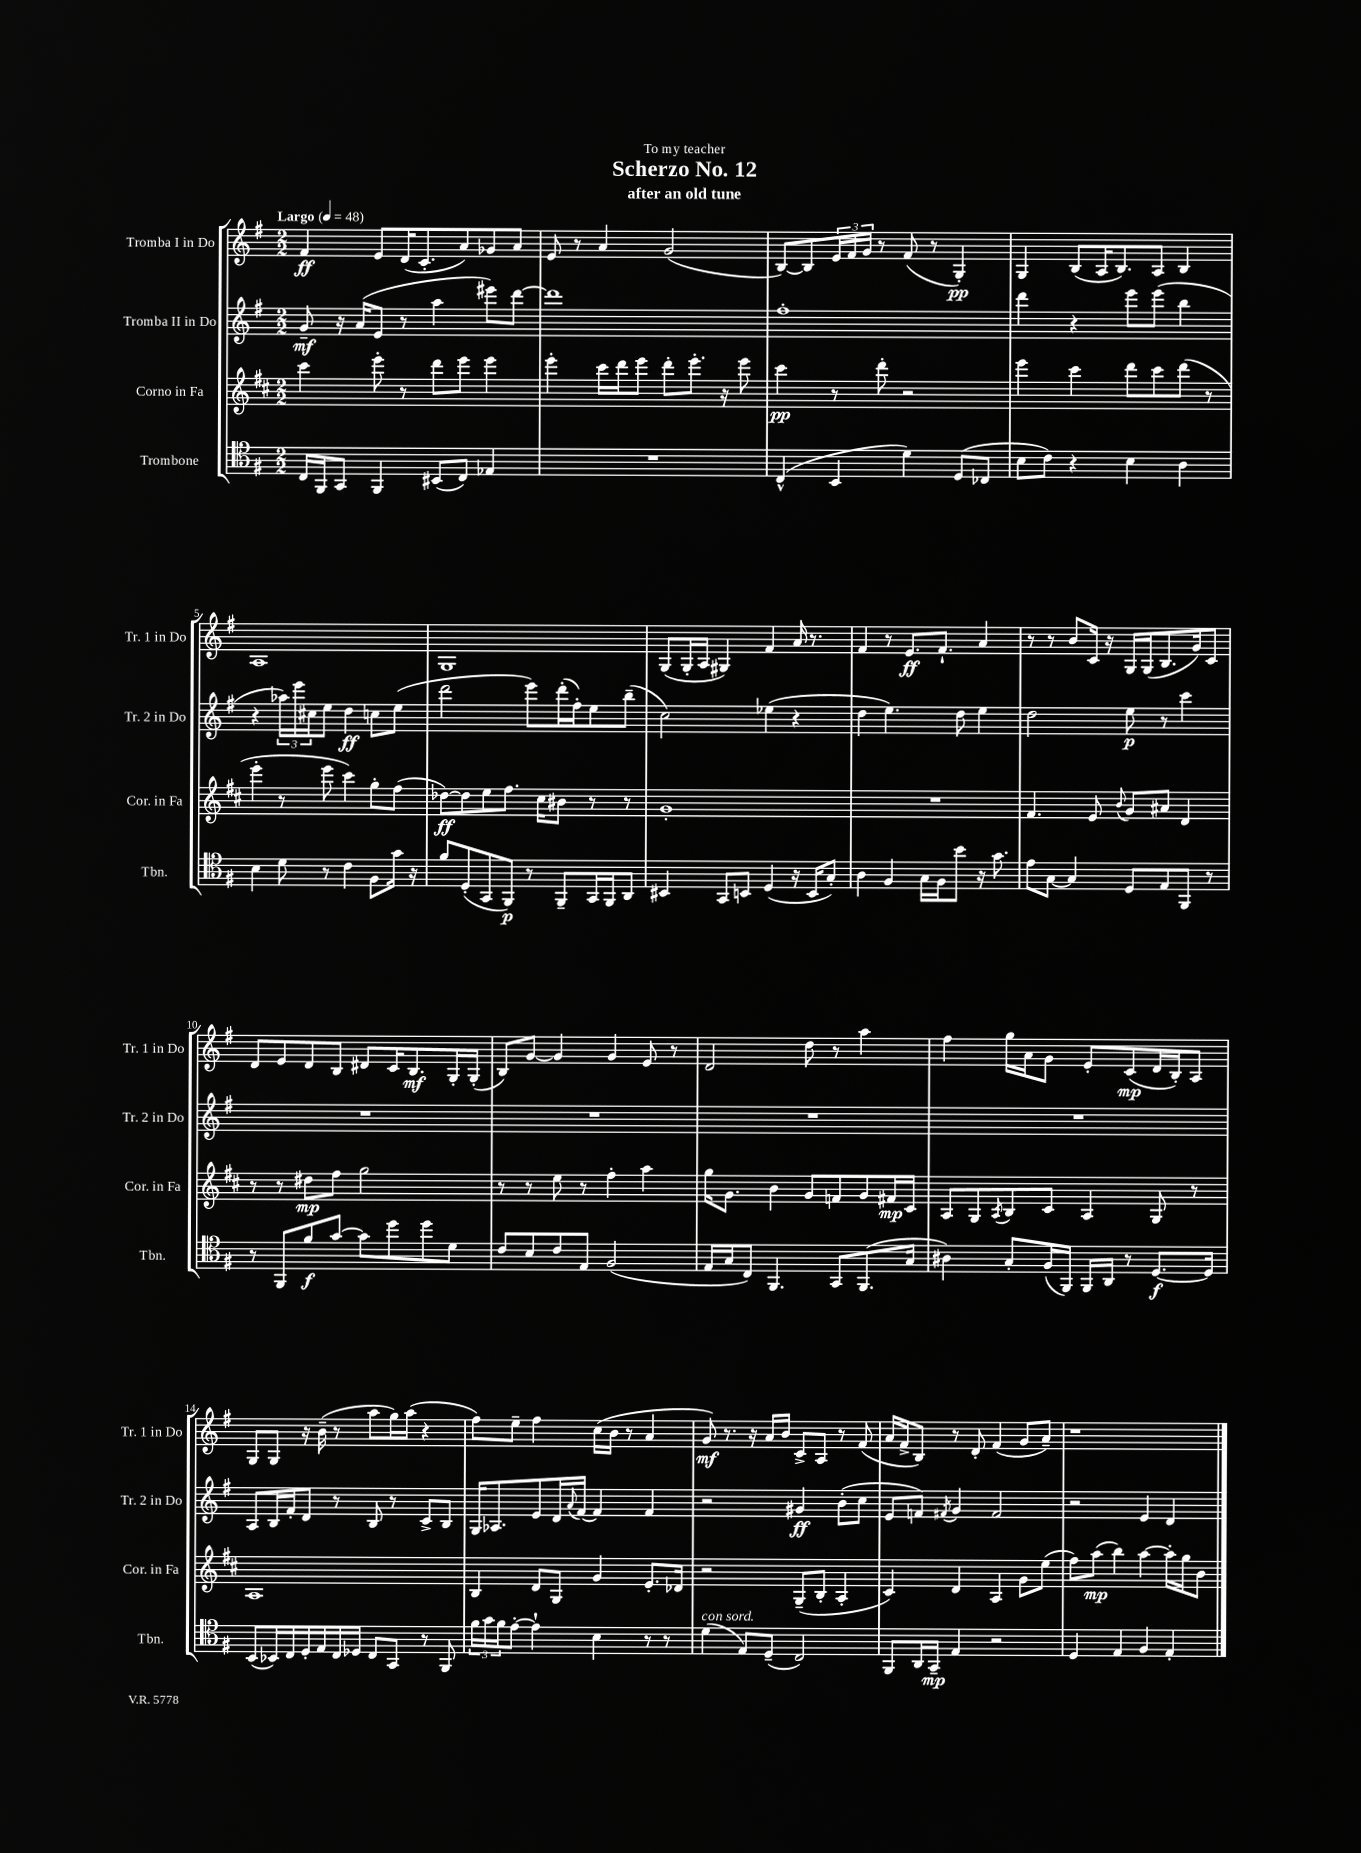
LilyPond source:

\header { title = "Scherzo No. 12" subtitle = "after an old tune" dedication = "To my teacher" }
<<
\new StaffGroup <<
\new Staff = "s0" \with { instrumentName = "Tromba I in Do" shortInstrumentName = "Tr. 1 in Do" } {
    \clef treble \key g \major \numericTimeSignature \time 2/2 \tempo "Largo" 4 = 48
    fis'4\ff e'8 d'16( c'8.-. a'8) ges'8 a'8 |
    e'8 r8 a'4 g'2( |
    b8~) b8 \tuplet 3/2 { e'16 fis'16 g'16 } r8 fis'8( r8 g4-.\pp) |
    g4 b8( a16 b8.) a8 b4 |
    a1 |
    g1 |
    g8( g16-. a16 gis4) fis'4 a'16 r8. |
    fis'4 r8 e'8.\ff fis'8.-! a'4 |
    r8 r8 b'8 c'16 r16 g16 g16( b8. g'16) c'8 |
    d'8 e'8 d'8 b8 dis'8 c'16 b8.\mf g16-. g16-.( |
    b8) g'8~ g'4 g'4 e'8 r8 |
    d'2 d''8 r8 a''4 |
    fis''4 g''16 a'16 g'8 e'8-. c'8\mp( d'16 b16-.) a8 |
    g8 g8 r16 b'16--( r8 a''8 g''16) a''16( r4 |
    fis''8) e''8-- fis''4 c''16( b'16 r8 a'4 |
    g'8\mf) r8. r16 a'16 b'16 c'8-> a8 r8 fis'8( |
    a'16 fis'16-> b8) r8 d'8-. fis'4( g'8 a'8--) |
    r1 \bar "|." |
}
\new Staff = "s1" \with { instrumentName = "Tromba II in Do" shortInstrumentName = "Tr. 2 in Do" } {
    \clef treble \key g \major \numericTimeSignature \time 2/2
    g'8--\mf r16 a'16( e'8 r8 a''4 eis'''8) d'''8~ |
    d'''1 |
    fis''1-. |
    d'''4 r4 e'''8 e'''8( b''4 |
    r4 \tuplet 3/2 { aes''16) e'''16 cis''16 } e''8 d''4\ff c''8 e''8( |
    d'''2 e'''8) d'''16-.( fis''16-.) e''8 b''8--( |
    c''2) ees''4( r4 |
    d''4 e''4.) d''8 e''4 |
    d''2 e''8\p r8 c'''4 |
    R1 |
    R1 |
    R1 |
    R1 |
    a8 b16 fis'16-. d'8 r8 b8 r8 c'8-> b8 |
    g16 aes8. e'8 d'16 \appoggiatura { a'8 } fis'16~ fis'4 fis'4 |
    r2 gis'4\ff b'8-.( c''8 |
    e'8 f'8) \acciaccatura { fis'8 } g'4 fis'2 |
    r2 e'4 d'4 \bar "|." |
}
\new Staff = "s2" \with { instrumentName = "Corno in Fa" shortInstrumentName = "Cor. in Fa" } {
    \clef treble \key d \major \numericTimeSignature \time 2/2
    cis'''4 e'''8-. r8 d'''8 e'''8 e'''4 |
    e'''4-. cis'''16 d'''16 e'''8 d'''8-. e'''8.-. r16 e'''8 |
    cis'''4\pp r8 d'''8-. r2 |
    e'''4 cis'''4 d'''8 cis'''8 d'''8( r8 |
    e'''4-. r8 e'''8 cis'''4) g''8-. fis''8( |
    des''8~\ff) des''8 e''8 fis''8. cis''16 bis'8 r8 r8 |
    g'1-. |
    R1 |
    fis'4. e'8 \appoggiatura { b'8 } g'8 ais'8 d'4 |
    r8 r8 dis''8\mp fis''8 g''2 |
    r8 r8 e''8 r8 fis''4-. a''4 |
    g''16 g'8. b'4 g'8 f'8 g'8 fis'16\mp cis'16 |
    a8 g8 \acciaccatura { a8 } b8 cis'8 a4 g8 r8 |
    a1 |
    b4 d'8 g8 g'4 e'8.-. des'16 |
    r2 g8--( b8-. a4-. |
    cis'4) d'4 a4 g'8 e''8( |
    fis''8) a''8\mp( b''4) a''4~ a''16-. g''16 b'8 \bar "|." |
}
\new Staff = "s3" \with { instrumentName = "Trombone" shortInstrumentName = "Tbn." } {
    \clef tenor \key g \major \numericTimeSignature \time 2/2
    c16 fis,16 g,8 fis,4 bis,8( c8) ees4 |
    R1 |
    c4-^( b,4 d'4) d8( ces8 |
    b8 c'8) r4 b4 a4 |
    b4 d'8 r8 c'4 fis8 g'16 r16 |
    fis'8 d8-.( g,8 fis,8\p) r8 fis,8-- g,16 fis,16 a,8 |
    bis,4 g,8 b,8 d4( r16 b,16 g8-.) |
    a4 fis4 g16 fis16 b'8 r16 g'8. |
    e'8 g8~ g4 d8 e8 fis,8 r8 |
    r8 fis,8 fis'8\f g'8~ g'8 d''8 d''8 d'8 |
    c'8 b8 c'8 e8 fis2( |
    e16 g16 c8) fis,4. g,8 fis,8.( g16 |
    ais4) g8-. fis16( fis,16) fis,16 a,16 r8 d8.~\f d16 |
    b,8( bes,16) c16 d16-. e16 c16 des16 c8 g,8 r8 fis,8 |
    \tuplet 3/2 { fis'16 g'16 fis'16 } e'8~-. e'4-! b4 r8 r8 |
    d'4^\markup { \italic "con sord." }( e8) d8--( c2) |
    fis,8 a,16 g,16--\mp e4 r2 |
    d4 e4 fis4 e4-. \bar "|." |
}
>>
>>
